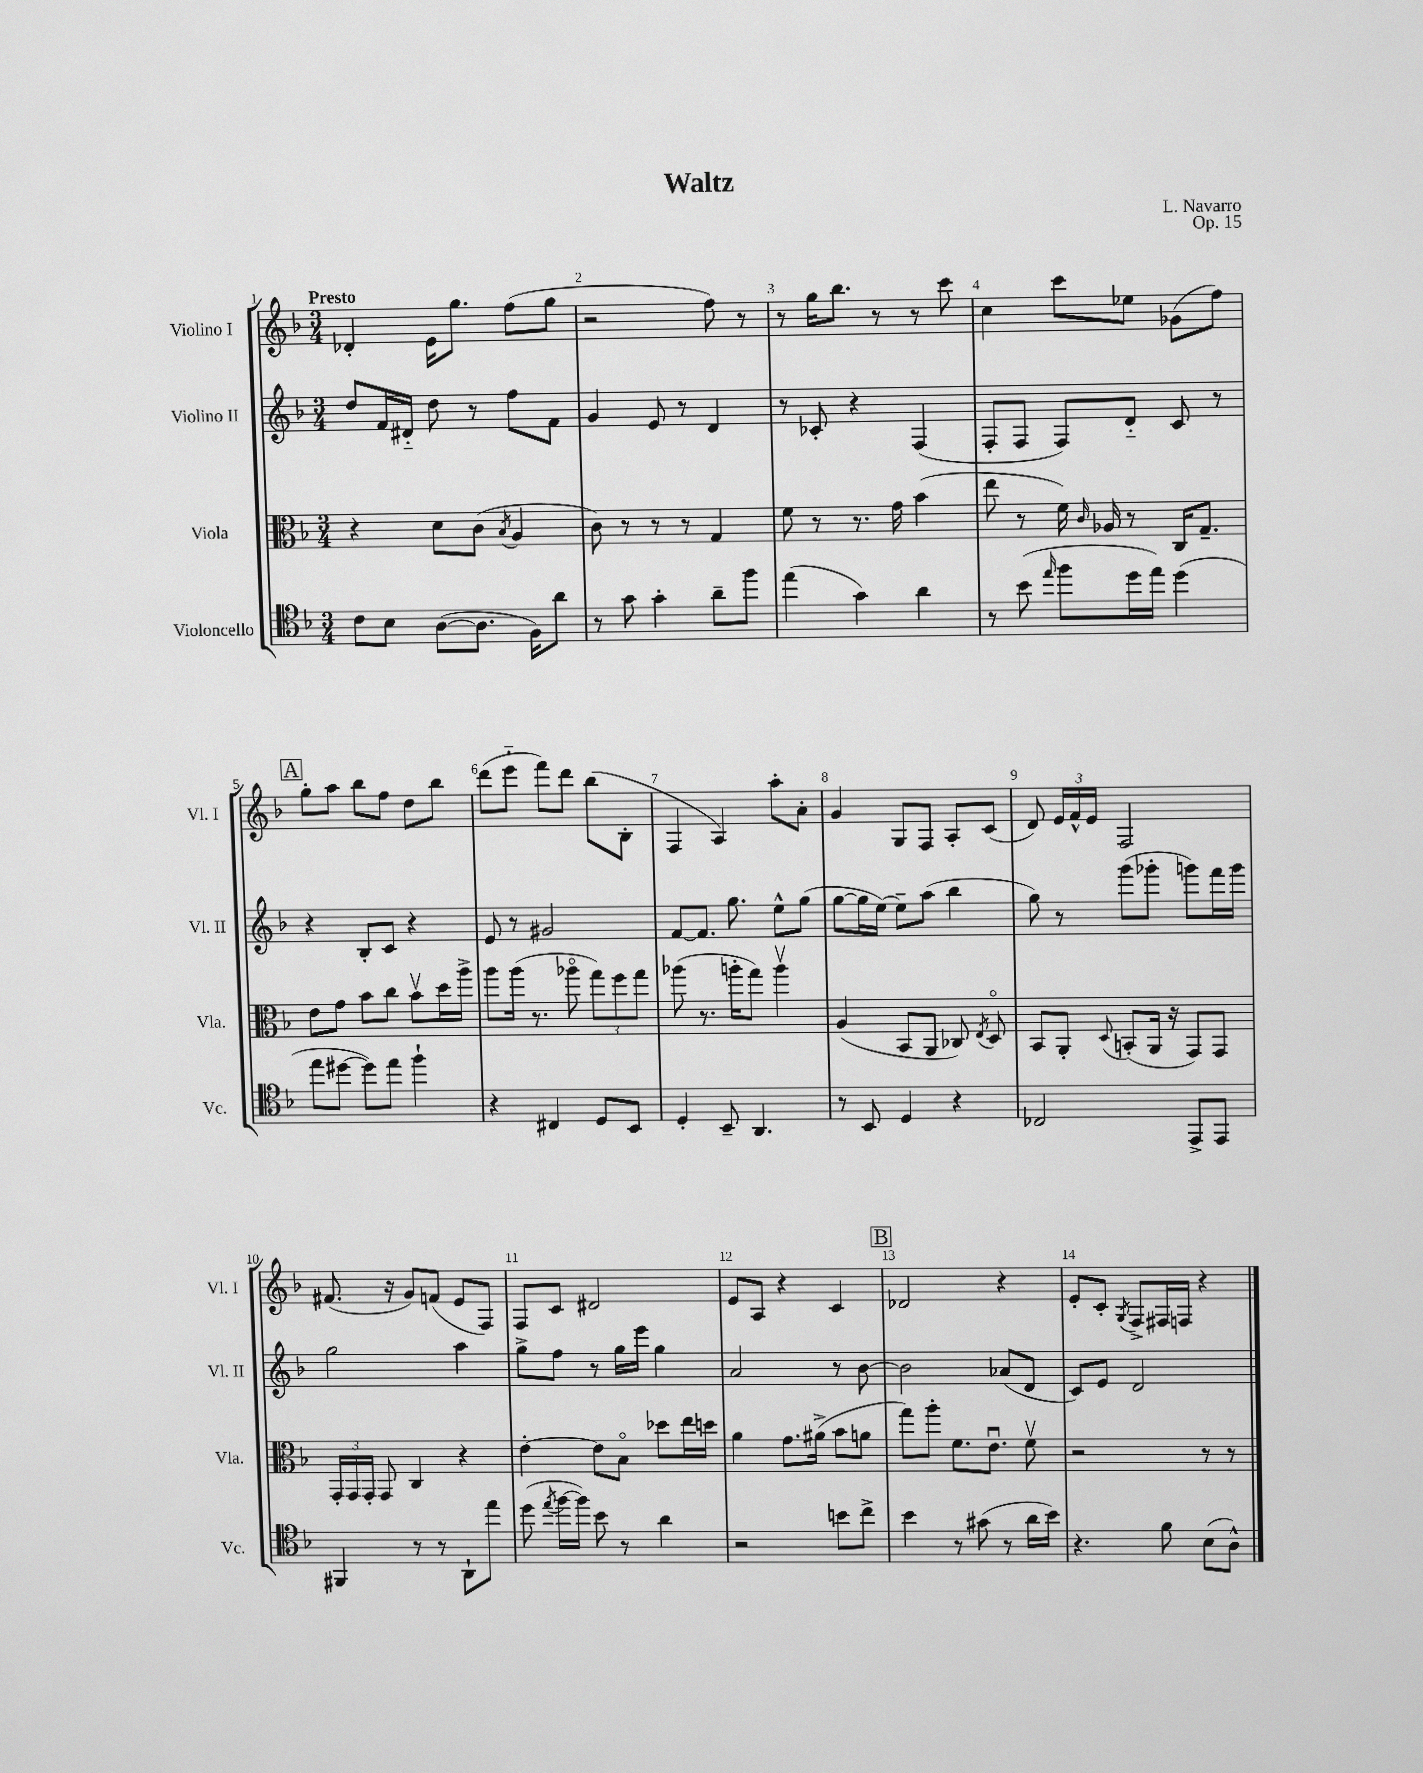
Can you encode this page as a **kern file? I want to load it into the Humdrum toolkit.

**kern	**kern	**kern	**kern
*staff4	*staff3	*staff2	*staff1
*clefC4	*clefC3	*clefG2	*clefG2
*k[b-]	*k[b-]	*k[b-]	*k[b-]
*M3/4	*M3/4	*M3/4	*M3/4
8c	4r	8dd	4d-'
8B-	.	16f	.
.	.	16d#'~	.
([8A	8d	8dd	16e
.	.	.	8.gg
8.A]	(8c	8r	.
.	8qB-	.	.
.	4A	8ff	(8ff
16F)	.	.	.
8a	.	8f	8gg
=	=	=	=
8r	8c)	4g	2r
8g	8r	.	.
4g'	8r	8e	.
.	8r	8r	.
8a~	4G	4d	8ff)
8ff	.	.	8r
=	=	=	=
(4ee	8f	8r	8r
.	8r	8c-'	16gg
.	.	.	8.bb-
4g)	8.r	4r	.
.	.	.	8r
.	16g	.	.
4a	(4b-	(4F	8r
.	.	.	8ccc
=	=	=	=
8r	8ee	8F'	4cc
(8b-	8r	8F	.
16qqee	.	.	.
8ff	16f)	8F)	8ccc
.	16qqc	.	.
.	16A-	.	.
16dd	8r	8d'~	8ee-
16ee)	.	.	.
(4dd	16C	8c	(8g-
.	8.G~	.	.
.	.	8r	8ff)
=	=	=	=
8ee	8e	4r	8gg'
[8dd#	8g	.	8aa
8dd#])	8b-	8B-'	8bb-
8ee	8cc	8c	8ff
4ff`	8b-v	4r	8dd
.	16dd	.	8bb-
.	16aa^	.	.
=	=	=	=
4r	8aa	8e	(8ddd
.	(16aa	8r	8eee'~
.	8.r	.	.
4C#	.	2g#	8fff)
.	8aa-o	.	8ddd
8D	12gg)	.	(8bb-
.	12ff	.	.
8BB-	.	.	8B-'
.	12gg	.	.
=	=	=	=
4D'	(8aa-	[8f	4F
.	8.r	8.f]	.
8BB-~	.	.	4A)
.	16aa'	8.gg	.
4.AA	8gg)	.	.
.	4aav	8ee^^	8aa'
.	.	(8gg	8a'
=	=	=	=
8r	(4A	[8gg	4g
8BB-	.	16gg]	.
.	.	[16ee)	.
4D	8BB-	8ee~]	8G
.	8AA	(8aa	8F
4r	8C-)	4bb-	8A'
.	8qE	.	.
.	8Do	.	(8c
=	=	=	=
2C-	8BB-	8gg)	8d)
.	8AA'	8r	24e
.	.	.	24f^^
.	.	.	24e
.	8qqD	.	.
.	(8BB'	(8ggg	2F
.	16AA	8ggg-'	.
.	16r	.	.
8EE^	8GG)	8ggg)	.
8EE	8GG	16fff	.
.	.	16ggg	.
=	=	=	=
4FF#	24GG'	2gg	(8.f#
.	24GG	.	.
.	24GG'	.	.
.	8GG	.	.
.	.	.	16r
8r	4C	.	8g)
8r	.	.	(8f
8AA`	4r	4aa	8e
8ee	.	.	8F)
=	=	=	=
(8dd	[4e'	8gg^	8F
8qee	.	.	.
[16ff	.	8ff	8c
16ff])	.	.	.
8b-	8e]	8r	2d#
8r	8B-o	16gg	.
.	.	16eee	.
4a	8dd-	4gg	.
.	16ee	.	.
.	16dd	.	.
=	=	=	=
2r	4a	2a	8e
.	.	.	8A
.	8.g	.	4r
.	(16a#^	.	.
8b	8b-	8r	4c
8cc^	8a	[8b-	.
=	=	=	=
4b-	8gg)	2b-]	2d-
.	8aa'	.	.
8r	8.f	.	.
(8g#	.	.	.
.	8.eu	.	.
8r	.	(8a-	4r
16a	8fv	8d	.
16b-)	.	.	.
=	=	=	=
4.r	2r	8c)	8e'
.	.	8e	8c'
.	.	.	8qG
.	.	2d	8F^
8f	.	.	16F#
.	.	.	16F
(8B-	8r	.	4r
8A^^)	8r	.	.
==	==	==	==
*-	*-	*-	*-
